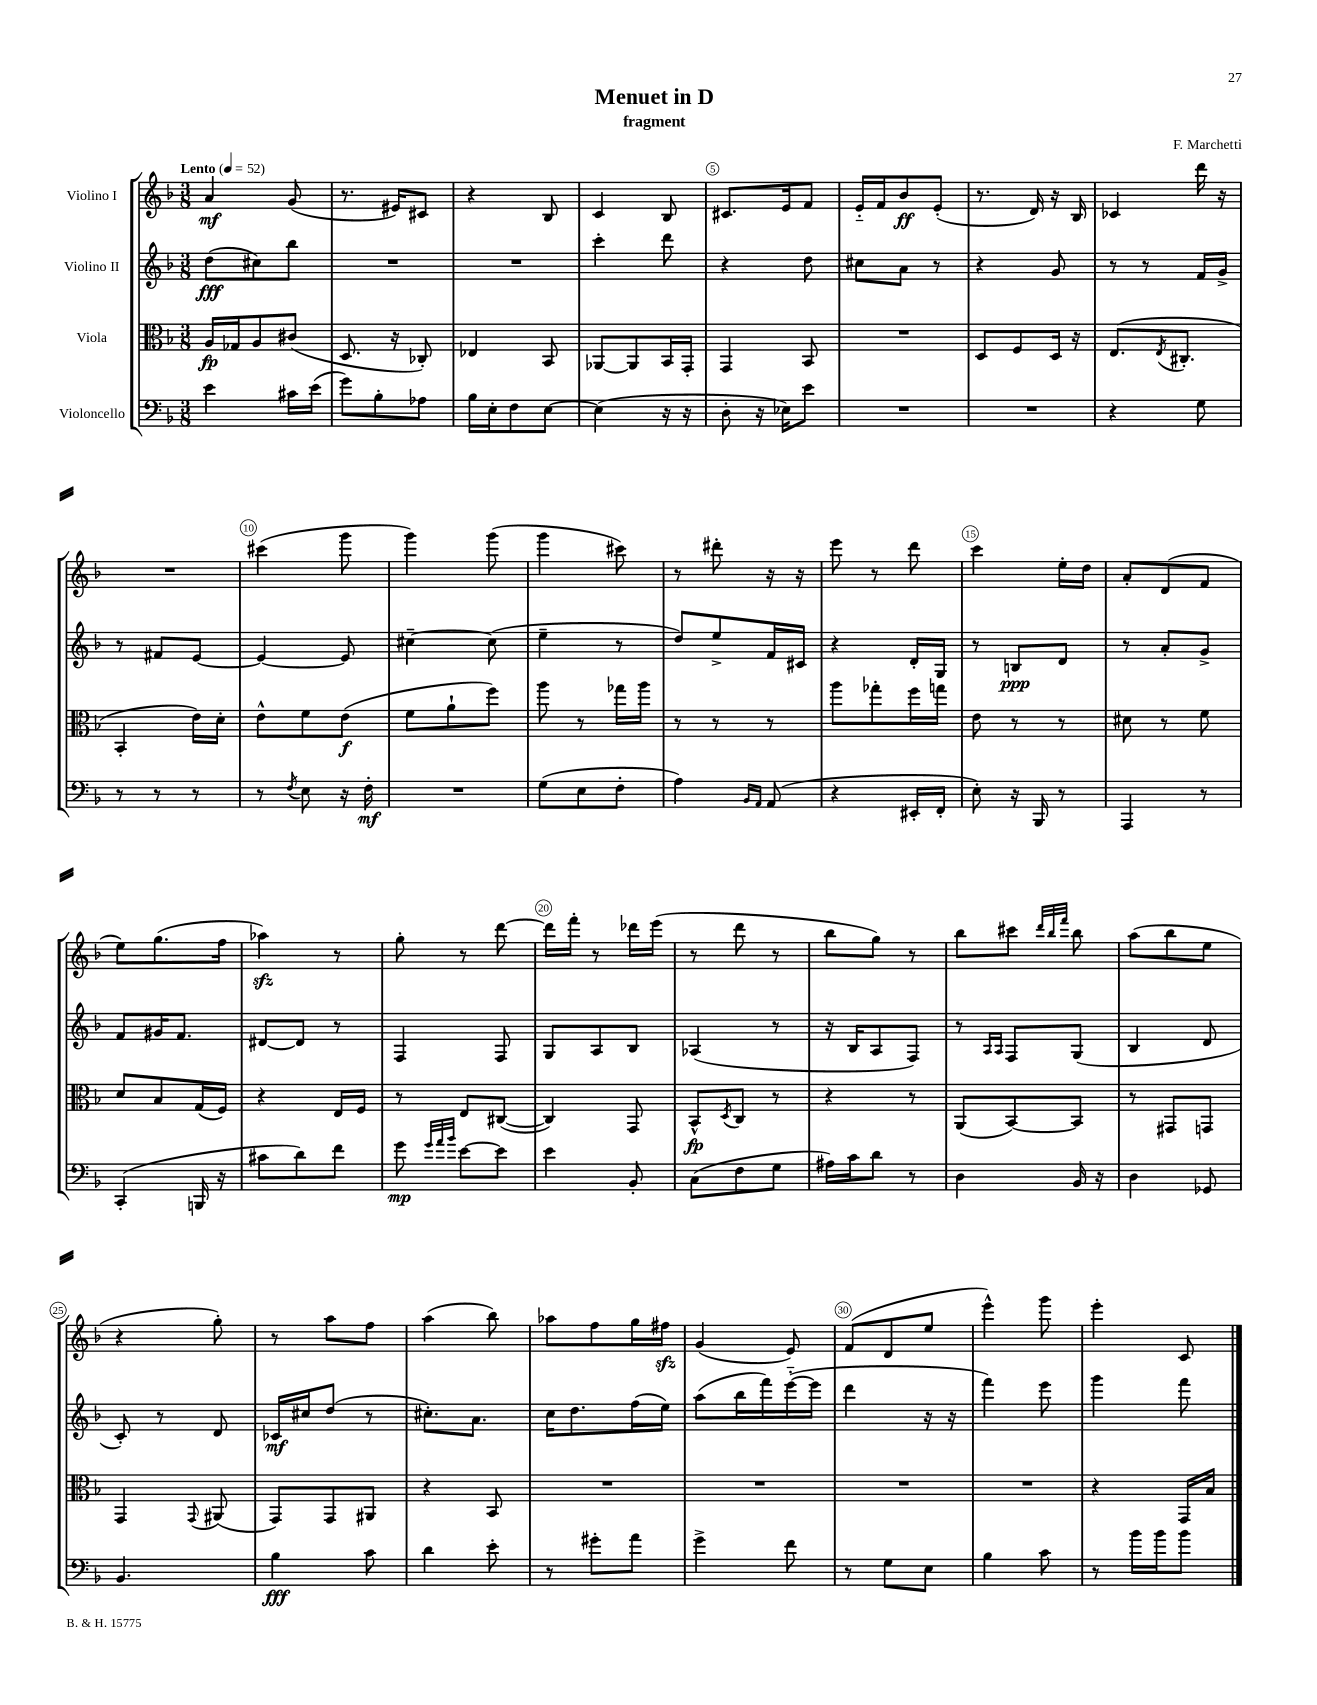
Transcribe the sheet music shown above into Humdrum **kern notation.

**kern	**kern	**kern	**kern
*staff4	*staff3	*staff2	*staff1
*clefF4	*clefC3	*clefG2	*clefG2
*k[b-]	*k[b-]	*k[b-]	*k[b-]
*M3/8	*M3/8	*M3/8	*M3/8
*MM52	*MM52	*MM52	*MM52
4e\	16A/LL	(8dd\L	4a/
.	16G-/J	.	.
.	8A/	8cc#\)	.
16c#\LL	(8c#/J	8bb-\J	(8g/
(16e\JJ	.	.	.
=	=	=	=
8g\L)	8.D/	4.r	8.r
8B-'\	.	.	.
.	16r	.	16e#/LK)
8A-\J	8C-'/)	.	8c#/J
=	=	=	=
16B-\LL	4E-/	4.r	4r
16E'\J	.	.	.
8F\	.	.	.
[8E\J	8BB-/	.	8B-/
=	=	=	=
(4E\]	[8AA-/L	4ccc'\	4c/
.	8AA-/]	.	.
16r	16BB-/L	8ddd\	8B-/
16r	16GG'/JJ	.	.
=	=	=	=
8D'\	4GG/	4r	8.c#/L
16r	.	.	.
16E-\LK)	.	.	16e/k
8e\J	8BB-/	8dd\	8f/J
=	=	=	=
4.r	4.r	8cc#\L	16e'~/LL
.	.	.	16f/J
.	.	8a\J	8b-/
.	.	8r	(8e'/J
=	=	=	=
4.r	8D/L	4r	8.r
.	8F/	.	.
.	.	.	16d/)
.	16D/Jk	8g/	16r
.	16r	.	16B-/
=	=	=	=
4r	(8.E/L	8r	4c-/
.	.	8r	.
.	8qE/	.	.
.	8.C#'/J	.	.
8G\	.	16f/LL	16ddd\
.	.	16g^/JJ	16r
=	=	=	=
8r	4BB-'/	8r	4.r
8r	.	8f#/L	.
8r	16e\LL)	[8e/J	.
.	16d'\JJ	.	.
=	=	=	=
8r	8e^^\L	4e/_	(4ccc#\
8qF/	.	.	.
8E\	8f\	.	.
16r	(8e\J	8e/]	8ggg\
16F'\	.	.	.
=	=	=	=
4.r	8f\L	[4cc#~\	4ggg\)
.	8a`\	.	.
.	8ff\J)	(8cc#\]	(8ggg\
=	=	=	=
(8G\L	8aa\	4ee~\	4ggg\
8E\	8r	.	.
8F'\J	16gg-\LL	8r	8ccc#\)
.	16aa\JJ	.	.
=	=	=	=
4A\)	8r	8dd/L)	8r
.	8r	8ee^/	8ddd#'\
16qqBB-/LL	.	.	.
16qqAA/JJ	.	.	.
(8AA/	8r	16f/L	16r
.	.	16c#/JJ	16r
=	=	=	=
4r	8aa\L	4r	8eee\
.	8gg-'\	.	8r
16EE#'/LL	16ff\L	16d'/LL	8ddd\
16FF'/JJ	16gg\JJ	16G/JJ	.
=	=	=	=
8E'\)	8e\	8r	4ccc\
16r	8r	8B/L	.
16BBB-/	.	.	.
8r	8r	8d/J	16ee'\LL
.	.	.	16dd\JJ
=	=	=	=
4AAA/	8d#\	8r	8a'/L
.	8r	8a'/L	(8d/
8r	8f\	8g^/J	8f/J
=	=	=	=
(4CC'/	8d/L	8f/L	8ee\L)
.	8B-/	16g#/K	(8.gg\
.	.	8.f/J	.
16BBB/	(16G/L	.	.
16r	16F/JJ)	.	16ff\Jk
=	=	=	=
8c#\L	4r	[8d#/L	4aa-\)
8d\)	.	8d#/]J	.
8f\J	16E/LL	8r	8r
.	16F/JJ	.	.
=	=	=	=
8g\	8r	4F/	8gg'\
32qqg/LLL	.	.	.
32qqa/	.	.	.
32qqb-/JJJ	.	.	.
[8e\L	8E/L	.	8r
8e\]J	([8C#/J	8F/	[8ddd\
=	=	=	=
4e\	4C#/])	8G/L	16ddd\]LL
.	.	.	16fff'\JJ
.	.	8A/	8r
8BB-'/	8GG/	8B-/J	16ddd-\LL
.	.	.	(16eee\JJ
=	=	=	=
(8C\L	8BB-^^/L	(4A-/	8r
.	8qD/	.	.
8F\	8C/J	.	8ddd\
8G\J	8r	8r	8r
=	=	=	=
16A#\LL)	4r	16r	8bb-\L
16c\J	.	16B-/LK	.
8d\J	.	8A/	8gg\J)
8r	8r	8F/J)	8r
=	=	=	=
4D\	(8AA/L	8r	8bb-\L
.	.	16qqA/LL	.
.	.	16qqA/JJ	.
.	[8BB-/)	8F/L	8ccc#\J
.	.	.	32qqddd/LLL
.	.	.	32qqbb-/
.	.	.	32qqfff/JJJ
16BB-/	8BB-/]J	(8G/J	8bb-\
16r	.	.	.
=	=	=	=
4D\	8r	4B-/	(8aa\L
.	8GG#/L	.	8bb-\
8GG-/	8GG/J	8d/	8ee\J
=	=	=	=
4.BB-/	4GG/	8c'/)	4r
.	.	8r	.
.	8qqGG/	.	.
.	(8AA#/	8d/	8gg'\)
=	=	=	=
4B-\	8GG/L)	16c-/LL	8r
.	.	16cc#/J	.
.	8GG/	(8dd/J	8aa\L
8c\	8AA#/J	8r	8ff\J
=	=	=	=
4d\	4r	8.cc#'\L)	(4aa\
.	.	8.a\J	.
8e'\	8BB-/	.	8bb-\)
=	=	=	=
8r	4.r	16cc\LK	8aa-\L
.	.	8.dd\	.
8g#'\L	.	.	8ff\
8a\J	.	(16ff\L	16gg\L
.	.	16ee\JJ)	16ff#\JJ
=	=	=	=
4g^\	4.r	(8aa\L	(4g/
.	.	16bb-\L	.
.	.	16fff\)	.
8f\	.	([16eee'~\	8e/)
.	.	16eee\]JJ	.
=	=	=	=
8r	4.r	4ddd\	(8f/L
8G\L	.	.	8d/
8E\J	.	16r	8ee/J
.	.	16r	.
=	=	=	=
4B-\	4.r	4fff\)	4eee^^\)
8c\	.	8eee\	8ggg\
=	=	=	=
8r	4r	4ggg\	4eee'\
16b-\LL	.	.	.
16b-\J	.	.	.
8b-\J	16GG/LL	8fff\	8c/
.	16B-/JJ	.	.
==	==	==	==
*-	*-	*-	*-
